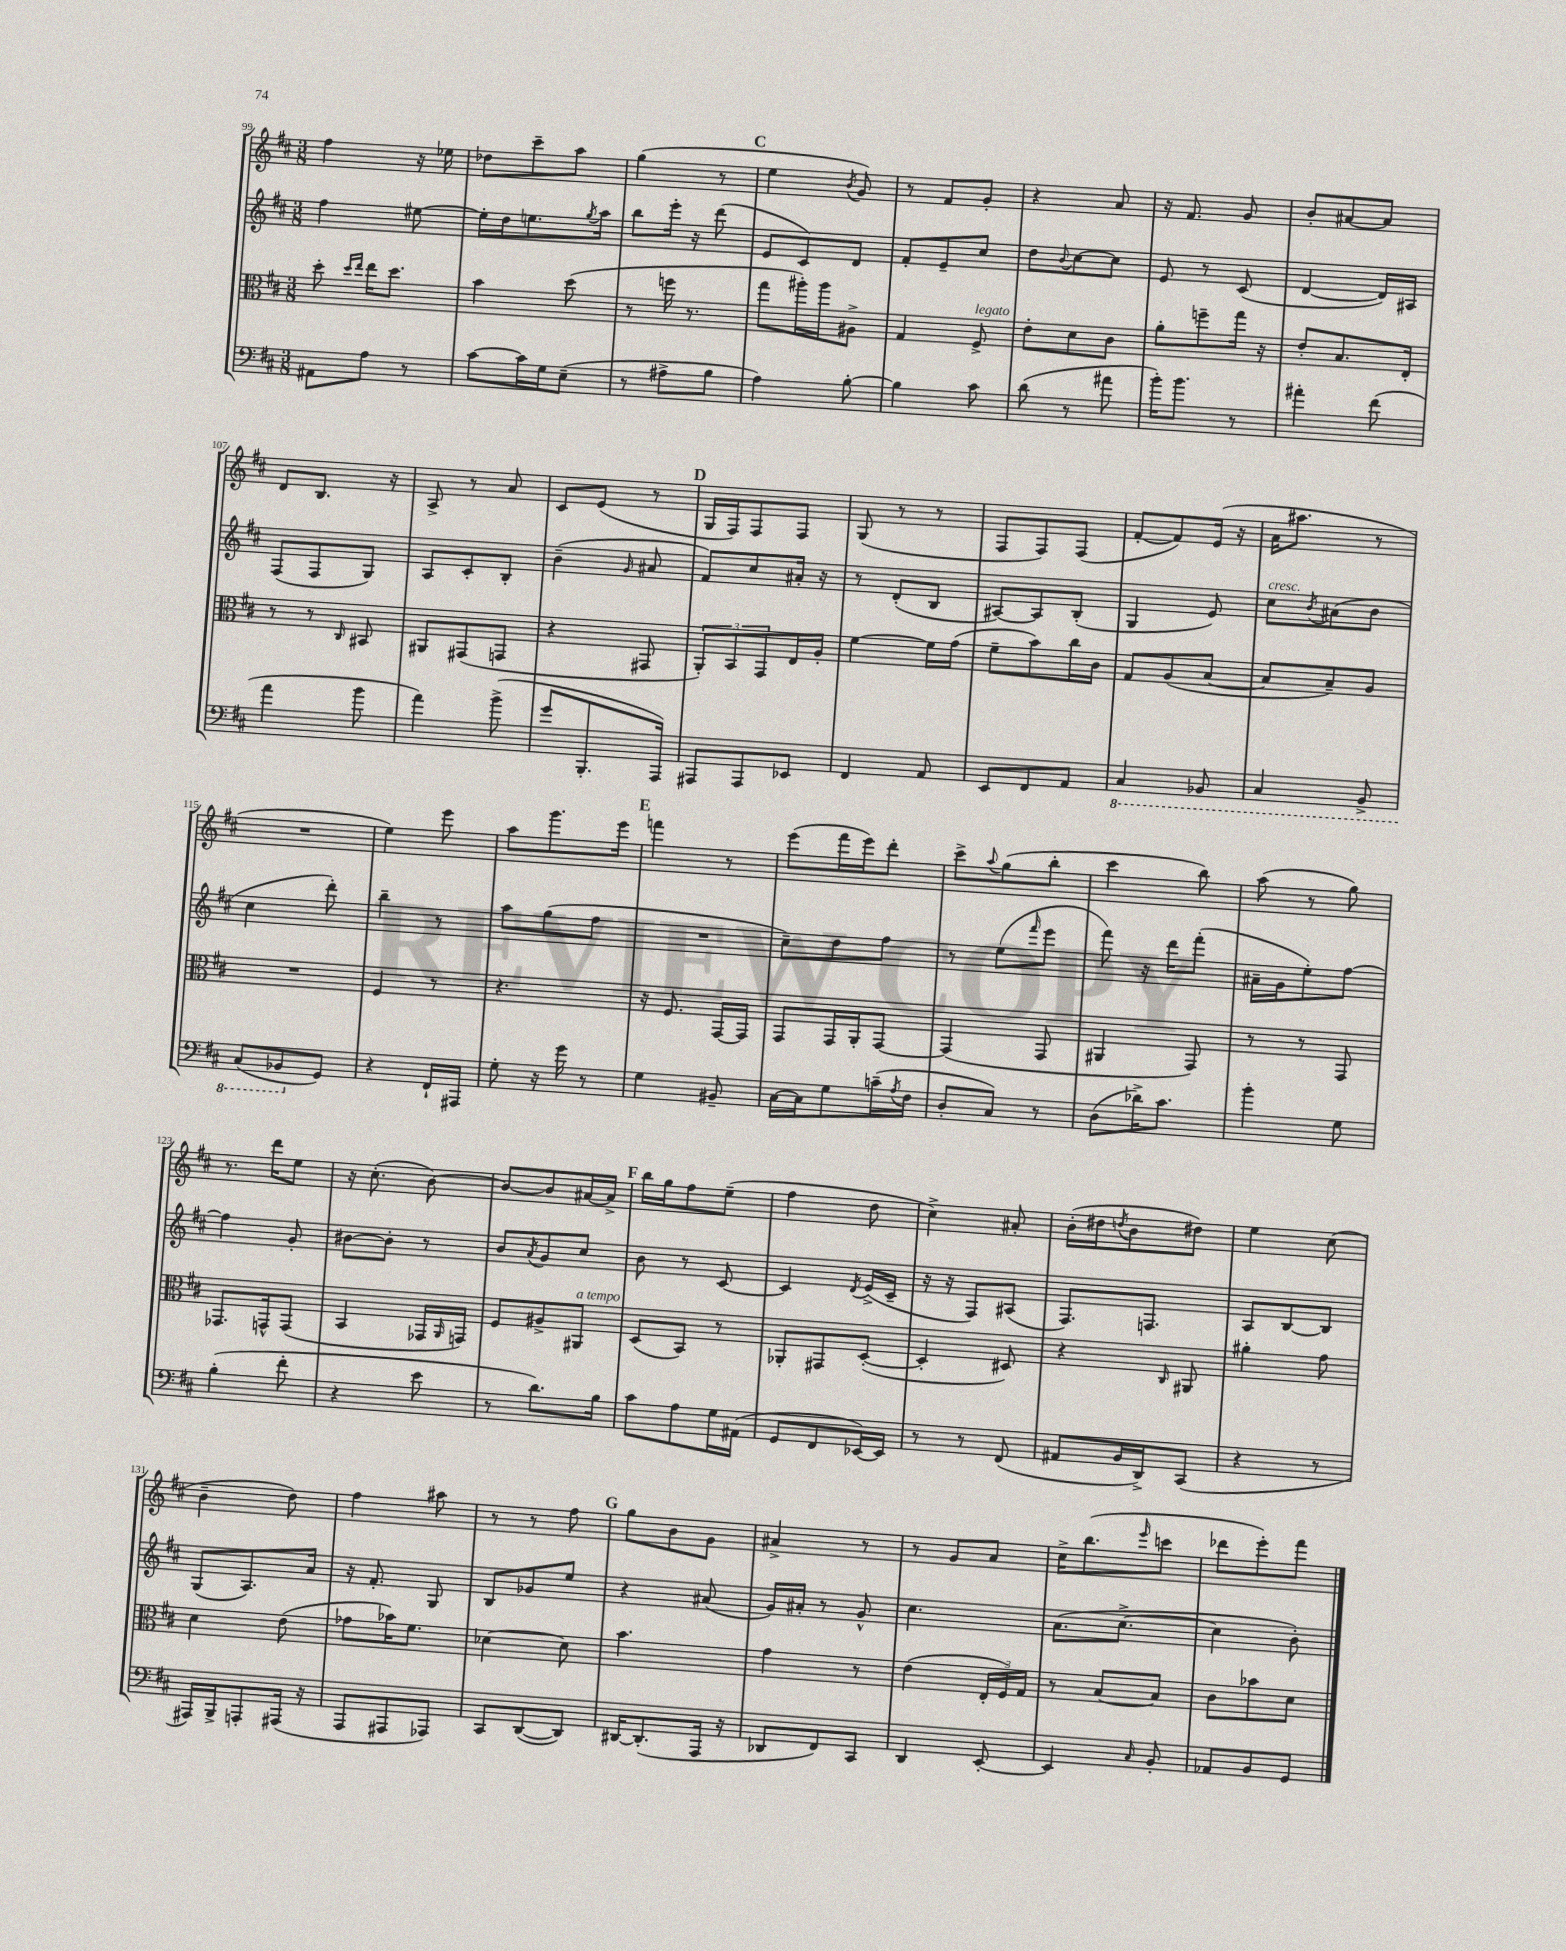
<<
\new StaffGroup <<
\new Staff = "s0" {
    \clef treble \key d \major \numericTimeSignature \time 3/8
    fis''4 r16 ees''16 |
    des''8 cis'''8-- a''8 |
    g''4( r8 |
    \mark \markup { \bold "C" } e''4 \acciaccatura { b'8 } g'8) |
    r8 fis'8 g'8-. |
    r4 a'8 |
    r16 fis'8. g'8 |
    b'8-. ais'8~ ais'8 |
    d'8 b8. r16 |
    a8-> r8 a'8 |
    cis'8 e'8( r8 |
    \mark \markup { \bold "D" } g16 fis16) fis8 fis8 |
    g8( r8 r8 |
    fis8 fis8) fis8( |
    fis'8~-. fis'8) e'16( r16 |
    a'16 ais''8. r8 |
    R4. |
    e''4) e'''8 |
    a''8 g'''8. e'''16 |
    \mark \markup { \bold "E" } f'''4 r8 |
    e'''8( fis'''16 e'''16) d'''8-. |
    cis'''8-> \appoggiatura { a''8 } g''8( b''8-. |
    cis'''4 b''8) |
    a''8( r8 g''8) |
    r8. d'''16 e''8 |
    r16 cis''8.-.( b'8~) |
    b'8~ b'8 ais'16~ ais'16-> |
    \mark \markup { \bold "F" } b''16 g''16 fis''8 e''8--( |
    fis''4 d''8 |
    cis''4->) ais'8-. |
    b'16-.( dis''16 \acciaccatura { d''8 } b'8 dis''8) |
    e''4 cis''8( |
    b'4-- d''8) |
    fis''4 ais''8 |
    r8 r8 fis''8 |
    \mark \markup { \bold "G" } g''8 b'8 g'8 |
    ais'4-> r8 |
    r8 g'8 a'8 |
    cis''16-> b''8.( \grace { e'''16 } c'''8 |
    des'''8 e'''8-.) fis'''8 \bar "|." |
}
\new Staff = "s1" {
    \clef treble \key d \major \numericTimeSignature \time 3/8
    fis''4 eis''8~ |
    eis''16-. d''16 e''8. \acciaccatura { g''8 } a''16 |
    b''8 e'''16-. r16 d'''8( |
    \mark \markup { \bold "C" } e'8 cis'8) d'8 |
    fis'8-. e'8-- cis''8 |
    d''8 \appoggiatura { b'8 } cis''8~ cis''8 |
    e'8 r8 cis'8( |
    d'4~ d'16) ais16 |
    fis8( fis8 g8) |
    a8 cis'8-. b8-. |
    b'4--( \grace { g'16 } ais'8 |
    \mark \markup { \bold "D" } fis'8) cis''8 ais'16-. r16 |
    r8 d'8-.( b8 |
    ais8~) ais8 b8-.( |
    g4 e'8) |
    cis''8^\markup { \italic "cresc." } \acciaccatura { b'8 } ais'8( b'8 |
    cis''4 d'''8-.) |
    b''4-- r8 |
    a''8 g''8( fis''8 |
    \mark \markup { \bold "E" } R4. |
    cis''8--) d''8 fis''8 |
    r8 e''8( \grace { fis'''16 } e'''8 |
    fis'''8) r16 d'''16 fis'''8-.( |
    ais'16-- g'16 e''8-.) fis''8~ |
    fis''4 g'8-. |
    bis'8~ bis'8-. r8 |
    b'8 \acciaccatura { a'8 } g'8 cis''8 |
    \mark \markup { \bold "F" } b'8 r8 cis'8~ |
    cis'4 \acciaccatura { d'8 } e'16->( cis'16-- |
    r16 r16 fis8) ais8( |
    fis8.) f8. |
    a8 b8~ b8 |
    g8( a8.) a'16 |
    r16 fis'8.-. g8 |
    b8 ges'8 e''8 |
    \mark \markup { \bold "G" } r4 ais'8( |
    g'16) ais'16-. r8 g'8-^ |
    cis''4. |
    a'8.( cis''8.~-> |
    cis''4 b'8-.) \bar "|." |
}
\new Staff = "s2" {
    \clef alto \key d \major \numericTimeSignature \time 3/8
    d''8-. \grace { d''16 e''16 } e''16 d''8. |
    b'4 d''8( |
    r8 f''16 r8. |
    \mark \markup { \bold "C" } g''8 ais''16-.) ais''16 ais8-> |
    g4 fis8->^\markup { \italic "legato" } |
    e'8-. d'8 cis'8 |
    a'8-. f''8-- g''16 r16 |
    e'8-. b8. e16-. |
    r8 r8 \grace { cis16 } bis,8 |
    ais,8 gis,8( g,8 |
    r4 gis,8 |
    \mark \markup { \bold "D" } \tuplet 3/2 { a,8-.) b,8 g,8 } e16 a16-. |
    fis'4~ fis'16 g'16( |
    fis'8-- b'8) cis''16 cis'16 |
    g8 a8( b8~ |
    b8 b8--) a8 |
    R4. |
    fis4 r8 |
    r4. |
    \mark \markup { \bold "E" } r16 fis8. g,16~ g,16 |
    g,8 g,16 a,16-. g,8~ |
    g,4( g,8 |
    ais,4 g,8) |
    r8 r8 g,8 |
    ges,8. g,16-^ g,8( |
    b,4 ges,16 \grace { a,16 } g,16) |
    fis8 ais8-> ais,8^\markup { \italic "a tempo" } |
    \mark \markup { \bold "F" } d8( b,8) r8 |
    aes,8-. gis,8 d8~-.( |
    d4-. dis8) |
    r4 \grace { cis16 } ais,8 |
    ais'4-. g'8 |
    d'4 e'8( |
    ges'8 bes'16) fis'8. |
    des'4~ des'8 |
    \mark \markup { \bold "G" } b'4. |
    g'4 r8 |
    e'4( \tuplet 3/2 { e16-. fis16) g16 } |
    r8 b8~ b8 |
    cis'8 bes'8 d'8 \bar "|." |
}
\new Staff = "s3" {
    \clef bass \key d \major \numericTimeSignature \time 3/8
    ais,8 a8 r8 |
    cis'8~ cis'16 g16 e8--( |
    r8 ais8-> b8 |
    \mark \markup { \bold "C" } a4) b8~-. |
    b4 cis'8 |
    d'8( r8 ais'8 |
    b'16-.) b'8. r8 |
    ais'4-. fis'8( |
    a'4 b'8 |
    a'4) b'8->( |
    g'8 b,,8.-. a,,16) |
    \mark \markup { \bold "D" } ais,,8 ais,,8 ees,8 |
    fis,4 a,8 |
    e,8 fis,8 a,8 |
    \ottava #-1 cis,4 bes,,8 |
    cis,4 b,,8-> |
    cis,8( bes,,8 \ottava #0 g,8) |
    r4 fis,16-! ais,,16 |
    g8-. r16 g'16 r8 |
    \mark \markup { \bold "E" } g4 bis,8-- |
    cis16~ cis16 g8 c'16--( \acciaccatura { a8 } fis16 |
    d8-. cis8) r8 |
    d8( des'16->) cis'8. |
    b'4-. g8 |
    b4-.( fis'8-. |
    r4 e'8 |
    r8 d'8.) b16 |
    \mark \markup { \bold "F" } cis'8 a8 g16 ais,16( |
    g,8 fis,8 ees,16~) ees,16 |
    r8 r8 fis,8( |
    ais,8 b,16 d,16->) cis,8( |
    r4 r8 |
    ais,,16) b,,16-> a,,8-. ais,,16( r16 |
    a,,8 ais,,8 aes,,8) |
    cis,8 d,8~( d,8) |
    \mark \markup { \bold "G" } dis,16~ dis,8.-.( a,,16 r16 |
    des,8 fis,8) cis,8 |
    d,4 e,8~-. |
    e,4 \grace { cis16 } b,8-. |
    aes,8 b,8 g,8 \bar "|." |
}
>>
>>
\layout { \context { \Score currentBarNumber = #99 } }
